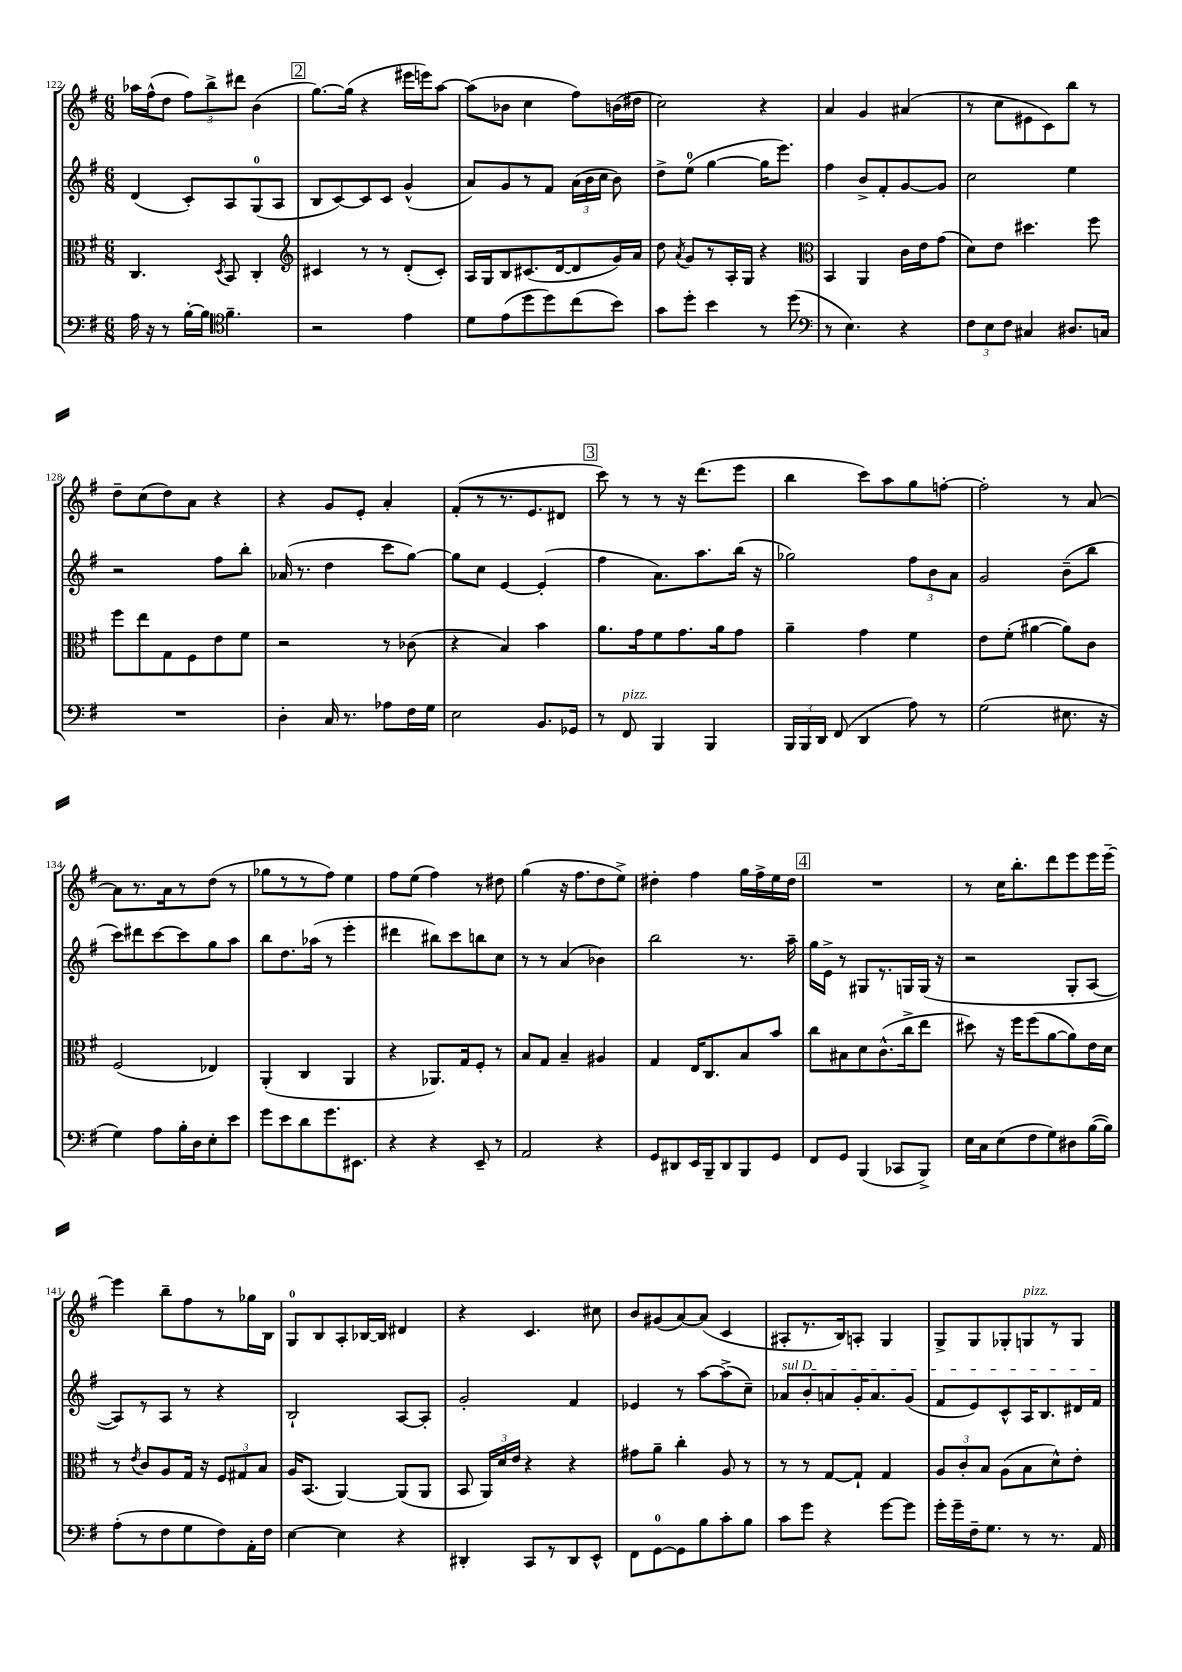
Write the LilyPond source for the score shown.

<<
\new StaffGroup <<
\new Staff = "s0" {
    \clef treble \key g \major \numericTimeSignature \time 6/8
    \autoBeamOff aes''16[ fis''16-^( d''8] \tuplet 3/2 { fis''8[) b''8-> dis'''8] } b'4( |
    \mark \markup { \box "2" } g''8.[~) g''16]( r4 eis'''16[ e'''16) a''8]~ |
    a''8[( bes'8] c''4 fis''8[) b'16( dis''16] |
    c''2) r4 |
    a'4 g'4 ais'4( |
    r8 c''8[ eis'8 c'8) b''8] r8 |
    d''8[-- c''8( d''8) a'8] r4 |
    r4 g'8[ e'8]-. a'4-. |
    fis'8[-.( r8 r8. e'8. dis'8] |
    \mark \markup { \box "3" } c'''8) r8 r8 r16 d'''8.[( e'''8] |
    b''4 c'''8[) a''8 g''8 f''8]~-. |
    f''2-. r8 a'8~ |
    a'8[ r8. a'16 r8 d''8]( r8 |
    ges''8[ r8 r8 fis''8]) e''4 |
    fis''8[ e''8]( fis''4) r8 dis''8 |
    g''4( r16 fis''8.[ d''8 e''8]->) |
    dis''4-. fis''4 g''16[ fis''16-> e''16 dis''16] |
    \mark \markup { \box "4" } R2. |
    r8 c''16[ b''8.-. d'''8 e'''8 e'''16 e'''16]~-- |
    e'''4 b''8[-- fis''8 r8 ges''16 b16] |
    g8[-0 b8 a8-. bes16~ bes16] dis'4 |
    r4 c'4. cis''8 |
    b'8[ gis'8( a'8~) a'8]( c'4 |
    ais8[-. r8. b16) a8]-. g4 |
    g8[-> g8 ges8-. g8^\markup { \italic "pizz." } r8 g8] \bar "|." |
}
\new Staff = "s1" {
    \clef treble \key g \major \numericTimeSignature \time 6/8
    \autoBeamOff d'4( c'8[-.) a8 g8-0( a8] |
    \mark \markup { \box "2" } b8[ c'8~) c'8 c'8] g'4-^( |
    a'8[) g'8 r8 fis'8] \tuplet 3/2 { a'16[( b'16 c''16] } b'8) |
    d''8[-> e''8]-0( g''4~ g''16[ e'''8.]) |
    fis''4 b'8[-> fis'8-. g'8~ g'8] |
    c''2 e''4 |
    r2 fis''8[ b''8]-. |
    aes'16( r8. d''4 c'''8[ g''8]~) |
    g''8[ c''8] e'4~ e'4-.( |
    \mark \markup { \box "3" } fis''4 a'8.[) a''8. b''16]( r16 |
    ges''2) \tuplet 3/2 { fis''8[ b'8 a'8] } |
    g'2 b'8[--( b''8] |
    c'''8[) dis'''8 c'''8~ c'''8 g''8 a''8] |
    b''8[ d''8. aes''16]( r8 e'''4-. |
    dis'''4 bis''8[) c'''8 b''8 c''8] |
    r8 r8 a'4( bes'4) |
    b''2 r8. a''16-- |
    \mark \markup { \box "4" } g''16[ e'16]-> r8 gis8[ r8. g16 g16]( r16 |
    r2 g8[-. a8]~ |
    a8[) r8 a8] r8 r4 |
    b2-! a8[~ a8]-. |
    g'2-. fis'4 |
    ees'4 r8 a''8[~ a''8->( c''8]--) |
    \once \override TextSpanner.bound-details.left.text = \markup { \italic "sul D" } aes'8[\startTextSpan b'8-. a'8 g'16-. a'8. g'8]( |
    fis'8[ e'8) c'8-^ a16 b8. dis'16 fis'16]\stopTextSpan \bar "|." |
}
\new Staff = "s2" {
    \clef alto \key g \major \numericTimeSignature \time 6/8
    \autoBeamOff c4. \acciaccatura { d8 } b,8 c4-. |
    \mark \markup { \box "2" } \clef treble cis'4 r8 r8 d'8[-.( cis'8]-.) |
    a16[ g16 b8 cis'8.( d'16~ d'8 g'16) a'16] |
    d''8 \acciaccatura { a'8 } g'8[ r8 a16-. g16] r4 |
    \clef alto b,4 a,4 c'16[ e'16 g'8]( |
    d'8[) e'8] dis''4. fis''8 |
    fis''8[ e''8 g8 fis8 e'8 fis'8] |
    r2 r8 ces'8( |
    r4 b4) b'4 |
    \mark \markup { \box "3" } a'8.[ g'16 fis'8 g'8. a'16 g'8] |
    a'4-- g'4 fis'4 |
    e'8[ fis'8]-.( ais'4~ ais'8[) c'8] |
    fis2( ees4) |
    a,4-.( c4 a,4 |
    r4 aes,8.[) g16 fis8]-. r8 |
    b8[ g8] b4-- ais4 |
    g4 e16[ c8. b8 b'8] |
    \mark \markup { \box "4" } c''8[ bis8 d'8 c'8.-^( c''16-> e''8] |
    dis''8) r16 fis''16[ fis''8( a'8~ a'8) e'16 d'16] |
    r8 \acciaccatura { e'8 } c'8[ a8 g16] r16 \tuplet 3/2 { fis8[ gis8 b8] } |
    a16[ b,8.]( a,4~) a,8[( a,8] |
    b,8 \tuplet 3/2 { a,16[) d'16 e'16] } r4 r4 |
    gis'8[ a'8]-- c''4-. a8 r8 |
    r8 r8 g8[~ g8]-! g4 |
    \tuplet 3/2 { a8[ c'8-. b8] } a8[( b8 d'8-^) e'8]-. \bar "|." |
}
\new Staff = "s3" {
    \clef bass \key g \major \numericTimeSignature \time 6/8
    \autoBeamOff a16 r16 r8 b16[~-. b16] \clef tenor fis'4.-- |
    \mark \markup { \box "2" } r2 e'4 |
    d'8[ e'8( d''8 d''8) c''8( b'8]) |
    g'8[ d''8]-. b'4 r8 d''8( |
    \clef bass r8 e4.) r4 |
    \tuplet 3/2 { fis8[ e8 fis8] } cis4 dis8.[ c16] |
    R2. |
    d4-. c16 r8. aes8[ fis16 g16] |
    e2 b,8.[ ges,16] |
    \mark \markup { \box "3" } r8 fis,8^\markup { \italic "pizz." } b,,4 b,,4 |
    \tuplet 3/2 { b,,16[ b,,16 d,16] } fis,8( d,4 a8) r8 |
    g2( eis8. r16 |
    g4) a8[ b16-. d16 e8-. e'8] |
    g'8[ e'8 d'8 g'8. eis,8.] |
    r4 r4 e,8-- r8 |
    a,2 r4 |
    g,8[ dis,8 e,16 b,,16-- dis,8 b,,8 g,8] |
    \mark \markup { \box "4" } fis,8[ g,8] b,,4( ces,8[ b,,8]->) |
    e16[ c16 e8( fis8 g8) dis8 b16~( b16]) |
    a8[-.( r8 fis8 g8 fis8) a,16-. fis16] |
    e4~ e4 r4 |
    dis,4-. c,8[ r8 dis,8 e,8]-^ |
    fis,8[ g,8-0~ g,8 b8 c'8-. b8] |
    c'8[ g'8] r4 g'8[~ g'8] |
    g'16[-. g'16-- fis16-- g8.] r8 r8. a,16 \bar "|." |
}
>>
>>
\layout { \context { \Score currentBarNumber = #122 } }
